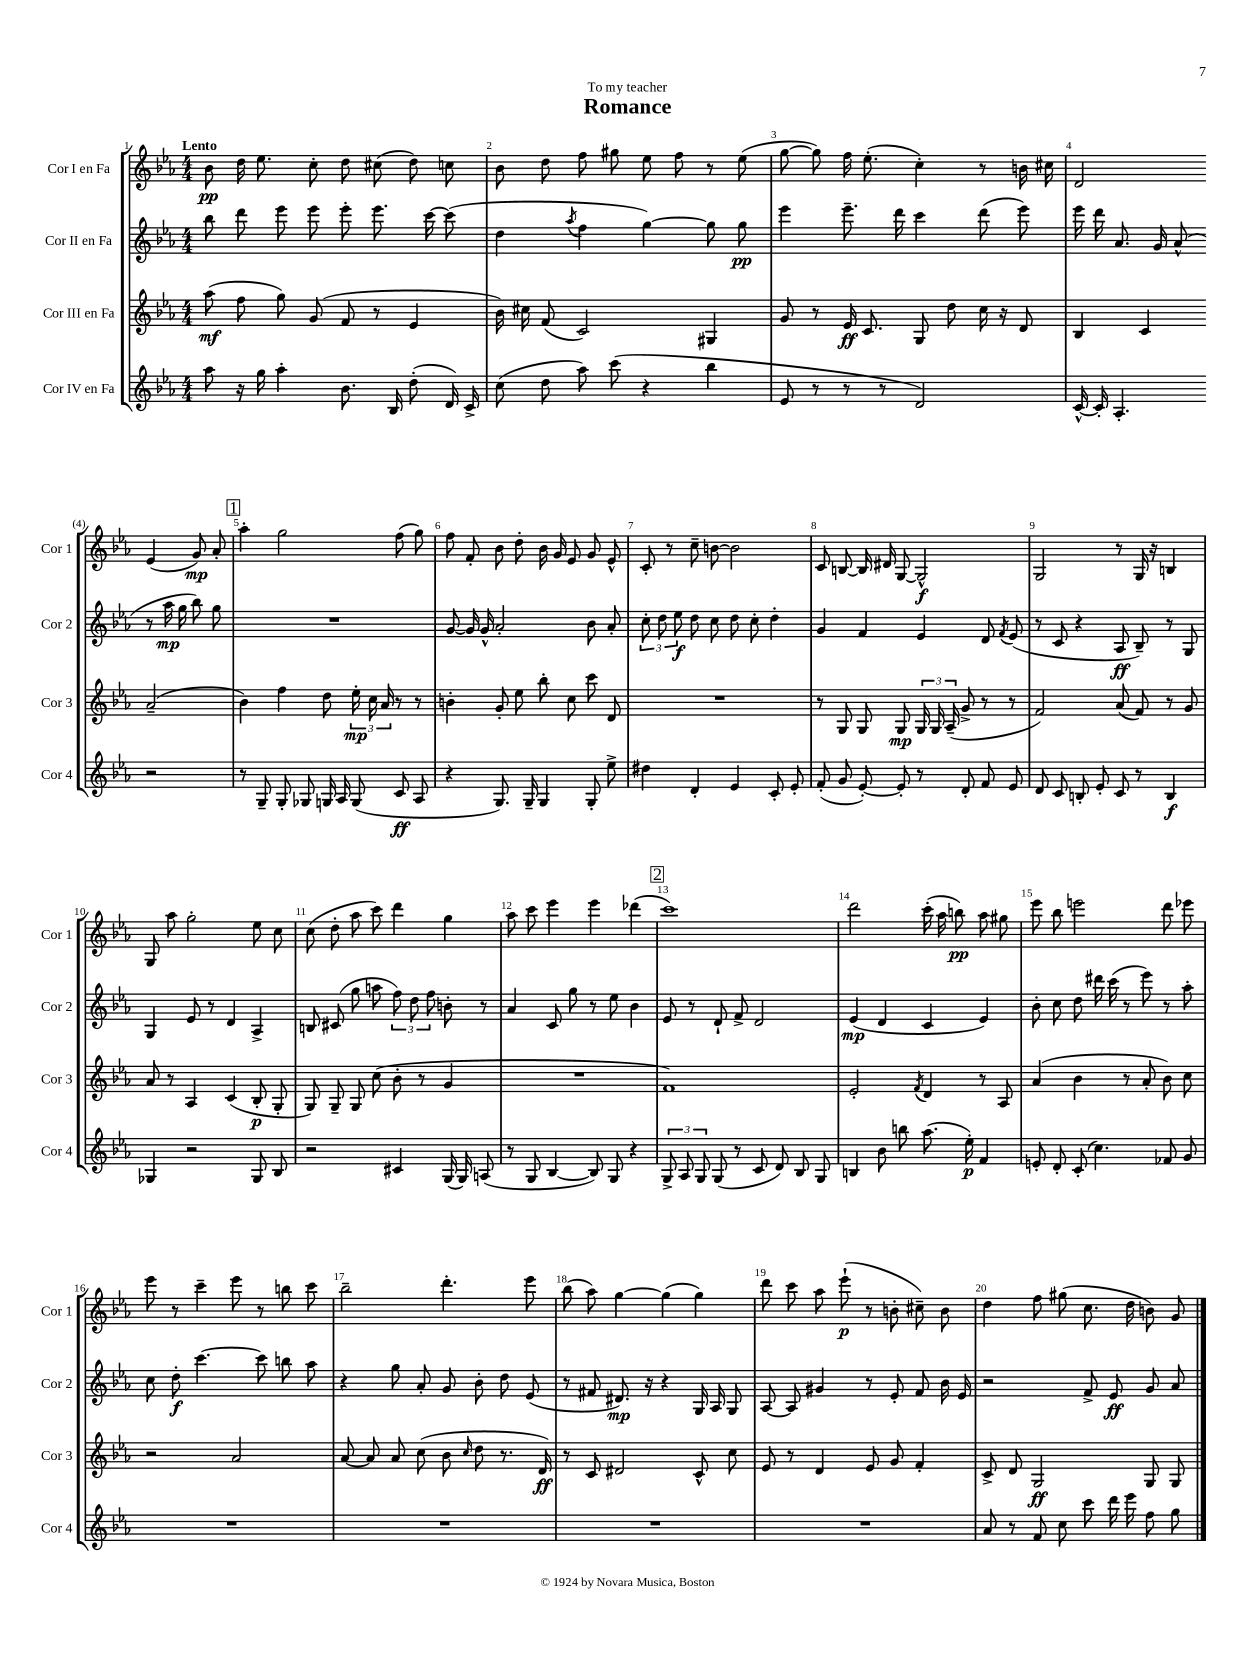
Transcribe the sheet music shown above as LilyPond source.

\header { title = "Romance" dedication = "To my teacher" }
<<
\new StaffGroup <<
\new Staff = "s0" \with { instrumentName = "Cor I en Fa" shortInstrumentName = "Cor 1" } {
    \clef treble \key ees \major \numericTimeSignature \time 4/4 \tempo "Lento"
    \autoBeamOff bes'8\pp d''16 ees''8. c''8-. d''8 cis''8( d''8) c''8 |
    bes'8 d''8 f''8 gis''8 ees''8 f''8 r8 ees''8( |
    g''8~ g''8) f''16 ees''8.-.( c''4-.) r8 b'16 cis''16 |
    d'2 ees'4( g'8\mp) aes'8-. |
    \mark \markup { \box "1" } aes''4-. g''2 f''8( g''8) |
    f''8 f'8-. bes'8 d''8-. bes'16 g'16 ees'8 g'8 ees'8-^ |
    c'8-. r8 c''8-- b'8~ b'2 |
    c'8 b8~ b16 dis'16 g8~ g2-^\f |
    g2 r8 g16 r16 b4 |
    g8 aes''8 g''2-. ees''8 c''8 |
    c''8( d''8-. aes''8 c'''8) d'''4 g''4 |
    aes''8 c'''8 ees'''4 ees'''4 des'''4( |
    \mark \markup { \box "2" } c'''1) |
    d'''2 c'''16-.( aes''16 b''8\pp) aes''8 gis''8 |
    ees'''8 bes''8 e'''2 d'''8 ees'''8 |
    ees'''8 r8 c'''4-- ees'''8 r8 b''8 c'''8 |
    bes''2-- d'''4.-. ees'''8 |
    bes''8( aes''8) g''4~ g''4( g''4) |
    d'''8 c'''8 aes''8 ees'''8-!\p( r8 b'8-. cis''8--) b'8 |
    d''4 f''8 gis''8( c''8. d''16 b'8) g'8 \bar "|." |
}
\new Staff = "s1" \with { instrumentName = "Cor II en Fa" shortInstrumentName = "Cor 2" } {
    \clef treble \key ees \major \numericTimeSignature \time 4/4
    \autoBeamOff bes''8 d'''8 ees'''8 ees'''8 ees'''8-. ees'''8. c'''16~ c'''8( |
    d''4 \acciaccatura { aes''8 } f''4 g''4~) g''8 g''8\pp |
    ees'''4 ees'''8.-- d'''16 c'''4 d'''8( ees'''8) |
    ees'''16 d'''16 aes'8. g'16 aes'8-^( r8 aes''16\mp g''16 bes''8) g''8 |
    \mark \markup { \box "1" } R1 |
    g'8~ g'16 g'16-^ aes'2-. bes'8 aes'8-. |
    \tuplet 3/2 { c''8-. d''8 ees''8\f } d''8 c''8 d''8 c''8-. d''4-. |
    g'4 f'4 ees'4 d'8 \acciaccatura { f'8 } ees'8( |
    r8 c'8 r4 aes8\ff bes8--) r8 g8 |
    g4 ees'8 r8 d'4 aes4-> |
    b8 cis'8( g''8 a''8 \tuplet 3/2 { f''8) d''8 f''8 } b'8-. r8 |
    aes'4 c'8 g''8 r8 ees''8 bes'4 |
    \mark \markup { \box "2" } ees'8 r8 d'8-! f'8-> d'2 |
    ees'4\mp( d'4 c'4 ees'4) |
    bes'8-. c''8 d''8 dis'''16 c'''16( r8 ees'''8) r8 aes''8-. |
    c''8 d''8-.\f c'''4.~ c'''8 b''8 aes''8 |
    r4 g''8 aes'8-. g'8 bes'8-. d''8 ees'8( |
    r8 fis'8 dis'8.\mp) r16 r4 g16 aes16 g8 |
    aes8~ aes8 gis'4 r8 ees'8-. f'8 bes'16 ees'16 |
    r2 f'8-> ees'8\ff g'8 aes'8 \bar "|." |
}
\new Staff = "s2" \with { instrumentName = "Cor III en Fa" shortInstrumentName = "Cor 3" } {
    \clef treble \key ees \major \numericTimeSignature \time 4/4
    \autoBeamOff aes''8\mf( f''8 g''8) g'8( f'8 r8 ees'4 |
    bes'16) cis''16 f'8( c'2) gis4 |
    g'8 r8 ees'16\ff c'8. g8 d''8 c''16 r16 d'8 |
    bes4 c'4 aes'2--( |
    \mark \markup { \box "1" } bes'4) f''4 d''8 \tuplet 3/2 { ees''16-.\mp c''16 aes'16 } r8 r8 |
    b'4-. g'8-. ees''8 bes''8-. c''8 c'''8 d'8 |
    R1 |
    r8 g8 g8 g8\mp \tuplet 3/2 { g16 g16 aes16--( } g'8-> r8 r8 |
    f'2) aes'8( f'8) r8 g'8 |
    aes'8 r8 aes4 c'4( bes8-.\p g8-. |
    g8) g8-- g8 c''8( bes'8-. r8 g'4 |
    R1 |
    \mark \markup { \box "2" } f'1) |
    ees'2-. \acciaccatura { f'8 } d'4 r8 aes8 |
    aes'4( bes'4 r8 aes'8-. bes'8) c''8 |
    r2 aes'2 |
    aes'8~ aes'8 aes'8 c''8( bes'8 \grace { c''16 } d''8 r8. d'16\ff) |
    r8 c'8 dis'2 c'8-^ c''8 |
    ees'8 r8 d'4 ees'8 g'8 f'4-. |
    c'8-> d'8 g2\ff g8 g8 \bar "|." |
}
\new Staff = "s3" \with { instrumentName = "Cor IV en Fa" shortInstrumentName = "Cor 4" } {
    \clef treble \key ees \major \numericTimeSignature \time 4/4
    \autoBeamOff aes''8 r16 g''16 aes''4-. bes'8. bes16 d''8-.( d'16) c'16-> |
    c''8( d''8 aes''8) c'''8( r4 bes''4 |
    ees'8 r8 r8 r8 d'2) |
    c'16~-^ c'16-. aes4.-. r2 |
    \mark \markup { \box "1" } r8 g8-- g8-. ges8 g16 aes16 g8( c'8\ff aes8 |
    r4 g8.) g16-- g4 g8-. ees''8-> |
    dis''4 d'4-. ees'4 c'8-. ees'8-. |
    f'8-.( g'8 ees'8~-.) ees'8-. r8 d'8-. f'8 ees'8 |
    d'8 c'8 b8-. ees'8-. c'8 r8 b4\f |
    ges4 r2 ges8 bes8 |
    r2 cis'4 g16( g16) a8( |
    r8 g8 bes4~ bes8) g8 r4 |
    \mark \markup { \box "2" } \tuplet 3/2 { g8-> aes8 g8 } g8( r8 c'8 d'8) bes8 g8 |
    b4 bes'8 b''8 aes''8.( ees''16-.\p) f'4 |
    e'8-. d'8-. c'8-.( c''4.) fes'8 g'8 |
    R1 |
    R1 |
    R1 |
    R1 |
    aes'8 r8 f'8 c''8 c'''8 d'''16 ees'''16 f''8 g''8 \bar "|." |
}
>>
>>
\layout { \context { \Score \override BarNumber.break-visibility = ##(#f #t #t) barNumberVisibility = #all-bar-numbers-visible } }
